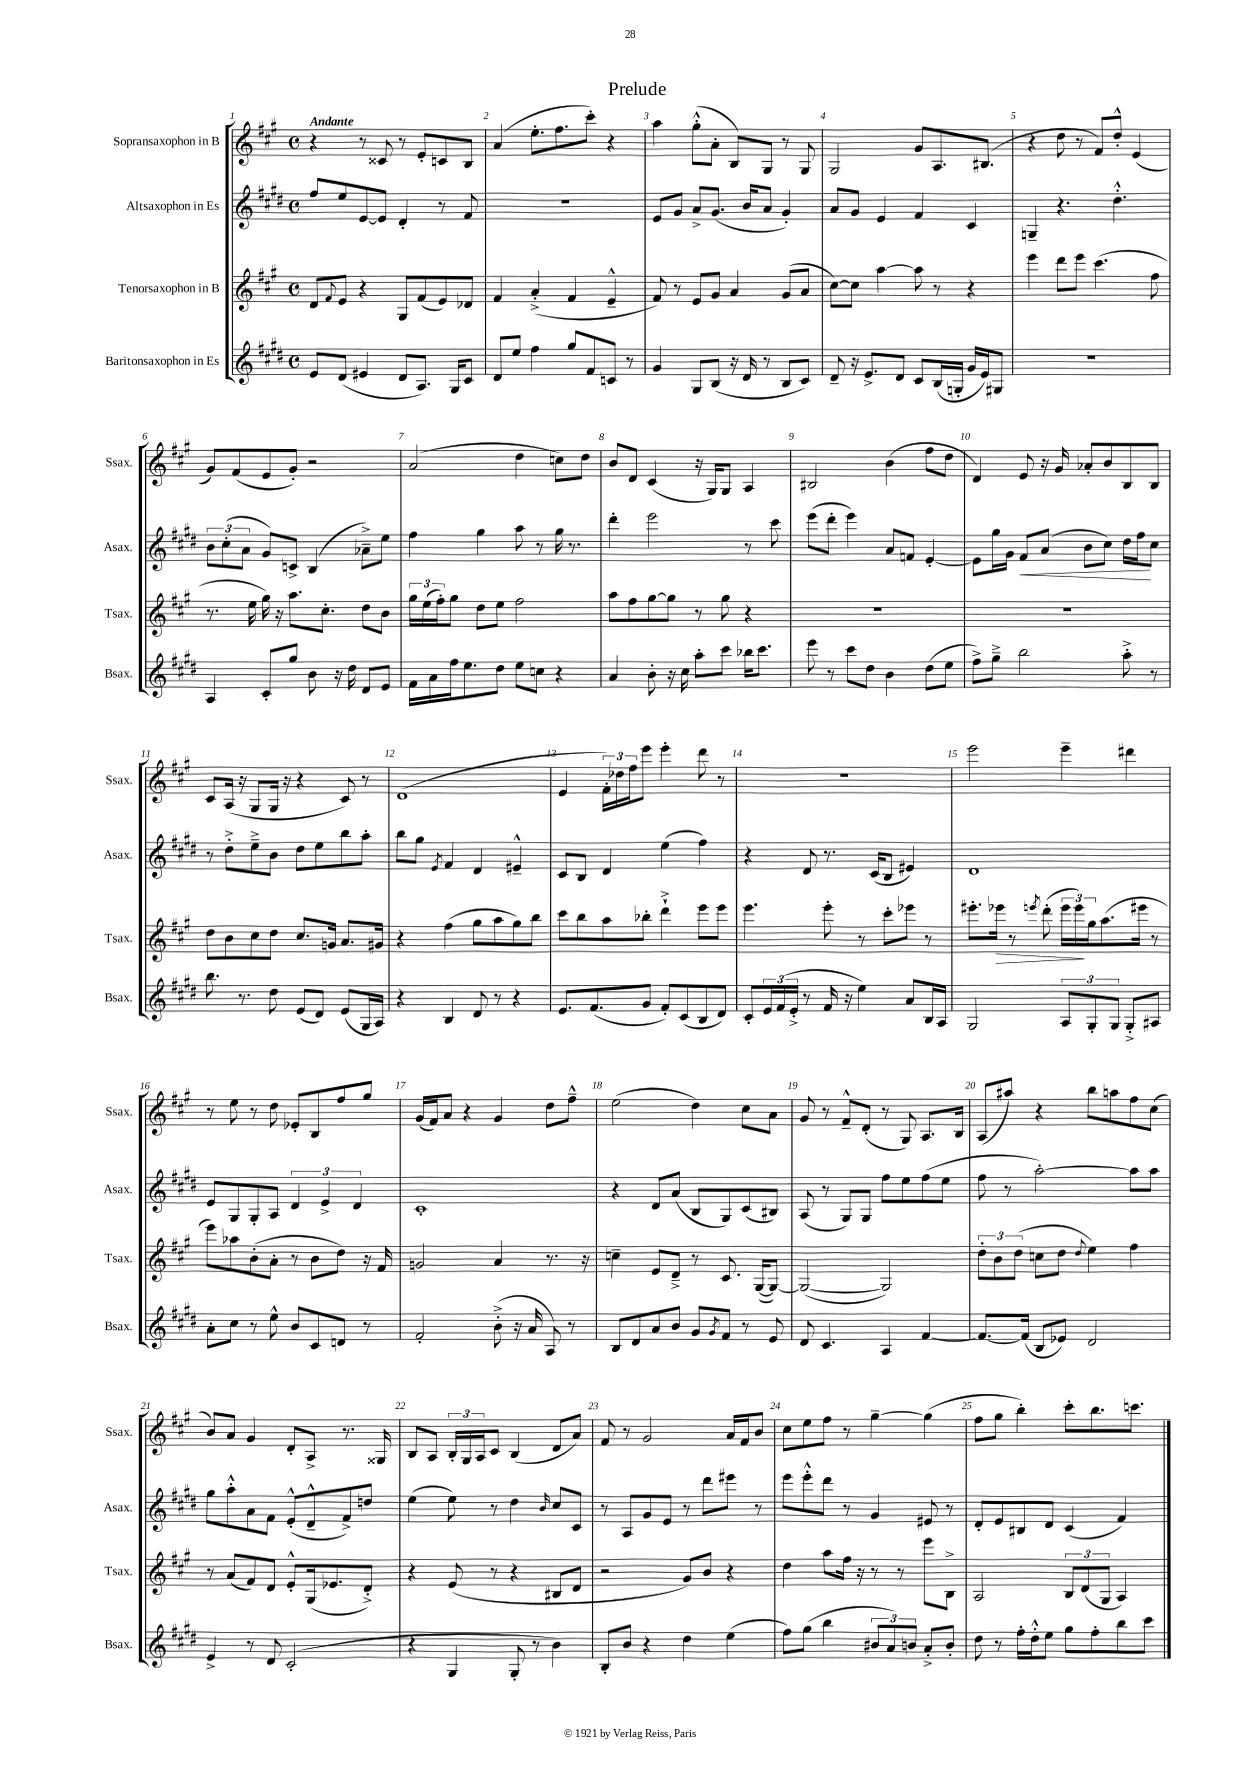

**kern	**kern	**dynam	**kern	**dynam	**kern
*part4	*part3	*part3	*part2	*part2	*part1
*staff4	*staff3	*staff3	*staff2	*staff2	*staff1
*I"Baritonsaxophon in Es	*I"Tenorsaxophon in B	*	*I"Altsaxophon in Es	*	*I"Sopransaxophon in B
*I'Bsax.	*I'Tsax.	*	*I'Asax.	*	*I'Ssax.
*clefG2	*clefG2	*	*clefG2	*	*clefG2
*k[f#c#g#d#]	*k[f#c#g#]	*	*k[f#c#g#d#]	*	*k[f#c#g#]
*M4/4	*M4/4	*	*M4/4	*	*M4/4
*met(c)	*met(c)	*	*met(c)	*	*met(c)
=1	=1	=1	=1	=1	=1
!	!	!	!	!	!LO:TX:a:B:t=Andante
8e/L	8d/L	.	8ff#/L	.	4r
.	8qqf#/	.	.	.	.
(8d#/J	8e/J	.	8ee/	.	.
4e#X/	4r	.	[8e/	.	8r
.	.	.	8e/J]	.	8c##X/
8d#/L	8G#/L	.	4d#'/	.	8r
8.A/J)	(8f#/	.	.	.	8e'/L
.	8e/)	.	8r	.	8cn/
16G#/KL	.	.	.	.	.
8c#/J	8d-X/J	.	8f#/	.	8B/J
=2	=2	=2	=2	=2	=2
8d#/L	4f#/	.	1r	.	(4a/
8ee/J	.	.	.	.	.
4ff#\	(4a'^/	.	.	.	8.ee'\L
.	.	.	.	.	8.ff#\
8gg#/L	4f#/	.	.	.	.
8f#/	.	.	.	.	8ccc#'\J)
8cn/J	4e~^^/	.	.	.	4r
8r	.	.	.	.	.
=3	=3	=3	=3	=3	=3
4g#/	8f#/)	.	8e/L	.	4aa\
.	8r	.	8g#/J	.	.
8G#/L	8e/L	.	8a^/L	.	(8gg#'^^\L
(8B/J	8g#/J	.	(8.g#/J	.	8a'\J
16r	4a/	.	.	.	8B/L)
16d#/	.	.	16b/KL	.	.
8r	.	.	8a/J	.	8G#/J
8B/L	(8g#/L	.	4g#'/)	.	8r
8c#/J)	8a/J	.	.	.	8G#/
=4	=4	=4	=4	=4	=4
8d#~/	[8cc#\L)	.	8a/L	.	2G#/
16r	8cc#\J]	.	8g#/J	.	.
8.e^/L	.	.	.	.	.
.	[4aa\	.	4e/	.	.
8d#/J	.	.	.	.	.
8c#/L	8aa\]	.	4f#/	.	8g#/L
(16B/L	8r	.	.	.	8.A/
16Gn'/JJ	.	.	.	.	.
16g#/LL	4r	.	4c#/	.	.
16e/J)	.	.	.	.	(8.B#X/J
8G#X/J	.	.	.	.	.
=5	=5	=5	=5	=5	=5
1r	4eee\	.	4Gn~/	.	4r
.	8ddd\L	.	4.r	.	8dd\
.	8eee\J	.	.	.	8r
.	(4.ccc#\	.	.	.	8f#/L)
.	.	.	4.dd#'^^\	.	8dd'^^/J
.	.	.	.	.	(4e/
.	8ff#\	.	.	.	.
!!LO:LB:g=z
=6	=6	=6	=6	=6	=6
4A/	8.r	.	12b\L	.	8g#/L)
.	.	.	(12cc#'\	.	.
.	.	.	.	.	(8f#/
.	.	.	12a\J	.	.
.	16ee\	.	.	.	.
8c#'/L	16gg#\)	.	8g#/L)	.	8e/
.	16r	.	.	.	.
8gg#/J	8.aa\L	.	8cn^/J	.	8g#'/J)
8b\	.	.	(4B/	.	2r
.	8.cc#'\J	.	.	.	.
16r	.	.	.	.	.
16dd#\	.	.	.	.	.
8d#/L	8dd\L	.	8a-X~^\L)	.	.
8e/J	8b\J	.	8ee\J	.	.
=7	=7	=7	=7	=7	=7
16f#\LL	24gg#\LL	.	4ff#\	.	(2a/
.	(24ee\	.	.	.	.
16a\	.	.	.	.	.
.	24ff#'\J)	.	.	.	.
16ff#\J	8gg#\J	.	.	.	.
8.ee\	.	.	.	.	.
.	8dd\L	.	4gg#\	.	.
8dd#\J	8ee\J	.	.	.	.
8ee\L	2ff#\	.	8aa\	.	4dd\
8ccn\J	.	.	8r	.	.
4r	.	.	16gg#\	.	8ccn\L)
.	.	.	8.r	.	.
.	.	.	.	.	8dd\J
=8	=8	=8	=8	=8	=8
4a/	8aa\L	.	4ddd#'\	.	8b/L
.	8ff#\	.	.	.	8d/J
8b'\	[8gg#\	.	2eee\	.	(4c#/
16r	8gg#\J]	.	.	.	.
16cc#\	.	.	.	.	.
8aa'\L	8r	.	.	.	16r
.	.	.	.	.	16G#/KL)
8ccc#\J	8gg#\	.	.	.	8G#/J
16bb-X\KL	4r	.	8r	.	4A/
8.ccc#\J	.	.	.	.	.
.	.	.	8ccc#\	.	.
=9	=9	=9	=9	=9	=9
8eee\	1r	.	(8eee\L	.	2B#X/
8r	.	.	8ddd#'\J	.	.
8ccc#\L	.	.	4eee\)	.	.
8dd#\J	.	.	.	.	.
4b\	.	.	8a/L	.	(4b\
.	.	.	8fn/J	.	.
(8dd#\L	.	.	[4e'/	.	8ff#\L
8ee\J	.	.	.	.	8dd\J
=10	=10	=10	=10	=10	=10
8ff#^\L)	1r	.	8e\L]	.	4d/)
8gg#~^\J	.	.	16gg#\L	.	.
.	.	.	16g#\JJ	.	.
!	!	!	!	!LO:HP:b	!
2bb\	.	.	8f#/L	<	8e/
.	.	.	(8a/J	.	16r
.	.	.	.	.	16g#/
.	.	.	8b\L	.	8a-X'/L
.	.	.	8cc#\J)	.	8b/
8aa'^\	.	.	16dd#\LL	.	8B/
.	.	.	16ff#\J	.	.
8r	.	.	8cc#\J	[	8B/J
!!LO:LB:g=z
=11	=11	=11	=11	=11	=11
8.bb\	8dd\L	.	8r	.	8c#/L
.	8b\	.	8dd#'^\L	.	(16A/Jk
8.r	.	.	.	.	16r
.	8cc#\	.	8ee~^\	.	8G#/L
8dd#\	8dd\J	.	8b\J	.	16G#/Jk
.	.	.	.	.	16r
(8e/L	8.cc#/L	.	8dd#\L	.	4r
8d#/J)	.	.	8ee\	.	.
.	16gn/Jk	.	.	.	.
(8e/L	8.a/L	.	8bb\	.	8c#/)
16G#/L	.	.	8aa'\J	.	8r
16A/JJ)	16g#X/Jk	.	.	.	.
=12	=12	=12	=12	=12	=12
4r	4r	.	8bb\L	.	(1d
.	.	.	8gg#\J	.	.
.	.	.	8qe/	.	.
4B/	(4ff#\	.	4f#/	.	.
8d#/	8gg#\L	.	4d#/	.	.
8r	8aa\	.	.	.	.
4r	8gg#\)	.	4e#X~^^/	.	.
.	8bb\J	.	.	.	.
=13	=13	=13	=13	=13	=13
8.e/L	8ccc#\L	.	8c#/L	.	4e/
.	8bb\	.	8B/J	.	.
(8.f#/	.	.	.	.	.
.	8aa\	.	4d#/	.	24f#'\LL)
.	.	.	.	.	24dd-X\
.	.	.	.	.	24ff#\J
8g#/J	8bb-X'\J	.	.	.	8eee\J
8f#'/L)	4ddd`^\	.	(4ee\	.	4eee'\
(8c#/	.	.	.	.	.
8B/	8eee\L	.	4ff#\)	.	8ddd\
8d#/J)	8eee\J	.	.	.	8r
=14	=14	=14	=14	=14	=14
8c#'/L	4.eee\	.	4r	.	1r
24e/L	.	.	.	.	.
(24f#/	.	.	.	.	.
24e'^/JJ	.	.	.	.	.
8r	.	.	8d#/	.	.
16f#/	8eee'\	.	8.r	.	.
16r	.	.	.	.	.
4ee\)	8r	.	.	.	.
.	.	.	(16c#/KL	.	.
.	8ccc#'\L	.	8B/J	.	.
8a/L	8eee-X\J	.	4e#X/)	.	.
16B/L	8r	.	.	.	.
16A/JJ	.	.	.	.	.
=15	=15	=15	=15	=15	=15
2G#/	8.eee#X'\L	.	1d#	.	2eee\
!	!	!LO:HP:b	!	!	!
.	16eee-X\Jk	>	.	.	.
.	8r	.	.	.	.
.	8qeeen/	.	.	.	.
.	(8ddd'\	.	.	.	.
12A/L	24eee\LL	.	.	.	4eee~\
.	24eee\)	.	.	.	.
12G#'/	24gg#\J	]	.	.	.
.	(8.aa\	.	.	.	.
12G#/J	.	.	.	.	.
8G#'^/L	.	.	.	.	4ddd#X\
.	16eee#X\Jk	.	.	.	.
8A#X/J	8r	.	.	.	.
!!LO:LB:g=z
=16	=16	=16	=16	=16	=16
8a'\L	8eee\L)	.	8e/L	.	8r
8cc#\J	8aa-X\	.	8G#/	.	8ee\
8r	(8b'\	.	8G#'/	.	8r
8ee^^\	8a'\J	.	8A/J	.	8dd\
8b/L	8r	.	6d#/	.	8e-X'/L
8c#/	8b\L	.	.	.	8B/
.	.	.	6e^/	.	.
8dn/J	8dd\J)	.	.	.	8ff#/
.	.	.	6d#/	.	.
8r	16r	.	.	.	8gg#/J
.	16f#/	.	.	.	.
=17	=17	=17	=17	=17	=17
2f#'/	2gn/	.	1c#'	.	(16g#/LL
.	.	.	.	.	16f#/J)
.	.	.	.	.	8a/J
.	.	.	.	.	4r
(8b'^\	4a/	.	.	.	4g#/
16r	.	.	.	.	.
16a/	.	.	.	.	.
8A/)	8.r	.	.	.	8dd\L
8r	.	.	.	.	8ff#~^^\J
.	16r	.	.	.	.
=18	=18	=18	=18	=18	=18
8B/L	4ccn~\	.	4r	.	(2ee\
8d#/	.	.	.	.	.
8a/	8e/L	.	8d#/L	.	.
8b/J	8d~^/J	.	(8a/J	.	.
8g#/L	8r	.	8B/L	.	4dd\)
8qg#/	.	.	.	.	.
8f#/J	8.c#/	.	8G#/)	.	.
8r	.	.	(8c#/	.	8cc#\L
.	([16G#/KL	.	.	.	.
8e/	8G#/J_)	.	8B#X/J)	.	8a\J
=19	=19	=19	=19	=19	=19
8d#/	(2G#/_	.	(8A/	.	8g#/
4.c#/	.	.	8r	.	8r
.	.	.	8G#/L)	.	8f#~^^/L
.	.	.	8G#/J	.	(8d'/J
4A/	2G#/])	.	8ff#\L	.	8r
.	.	.	8ee\	.	8G#/)
[4f#/	.	.	(8ff#\	.	8.A/L
.	.	.	8ee\J	.	.
.	.	.	.	.	16B/Jk
=20	=20	=20	=20	=20	=20
8.f#/L_	12dd'\L	.	8ff#\	.	(8A/L
.	12b\	.	.	.	.
.	.	.	8r	.	8aa#X/J)
.	(12dd\J	.	.	.	.
(16f#/Jk]	.	.	.	.	.
8B/L	8ccn\L	.	[2aa'\)	.	4r
8e-X/J)	8dd\J	.	.	.	.
.	8qqdd/	.	.	.	.
2d#/	4ee\)	.	.	.	8bb\L
.	.	.	.	.	8aan\
.	4ff#\	.	8aa\L]	.	8ff#\
.	.	.	8aa\J	.	(8cc#\J
!!LO:LB:g=z
=21	=21	=21	=21	=21	=21
4e^/	8r	.	8gg#\L	.	8b/L)
.	(8a/L	.	8aa'^^\	.	8a/J
8r	8f#/)	.	8a\	.	4g#/
8d#/	8d/J	.	8f#\J	.	.
(2c#'/	8e'^^/L	.	(8e'^^/L	.	8d'/L
.	(16G#/k	.	8d#~^^/	.	8A^/J
.	8.e-X/	.	.	.	.
.	.	.	8f#^/)	.	8.r
.	8d'^/J)	.	8ddn/J	.	.
.	.	.	.	.	16G##X/
=22	=22	=22	=22	=22	=22
4r	4r	.	(4ee\	.	8B/L
.	.	.	.	.	8A/J
4G#/	(8e/	.	8ee\)	.	24B'/LL
.	.	.	.	.	24G#/
.	.	.	.	.	24A/J
.	8r	.	8r	.	8c#/J
8G#'/	4r	.	4dd#\	.	(4B/
8r	.	.	.	.	.
.	.	.	16qqb/	.	.
4b\)	8B#X/L	.	8cc#/L	.	8d/L
.	8d/J	.	8c#/J	.	8a/J)
=23	=23	=23	=23	=23	=23
8B'/L	2r	.	8r	.	8f#/
8b/J	.	.	8A/L	.	8r
4r	.	.	8g#/	.	2g#/
.	.	.	8e/J	.	.
4dd#\	8g#/L)	.	8r	.	.
.	8b/J	.	8ddd#\L	.	.
(4ee\	4r	.	8eee#X\J	.	16a/LL
.	.	.	.	.	16f#/J
.	.	.	8r	.	8b/J
=24	=24	=24	=24	=24	=24
8ff#\L)	4dd\	.	8eee\L	.	8cc#\L
(8gg#\J	.	.	8eee'^^\	.	8ee\
4bb\	8aa\L	.	8ddd#\J	.	8ff#\J
.	16ff#\Jk	.	8r	.	8r
.	16r	.	.	.	.
12b#X/L	8r	.	4g#/	.	[4gg#~\
12a/)	.	.	.	.	.
.	8r	.	.	.	.
12bn/J	.	.	.	.	.
8a'^/L	8eee\L	.	8e#X/	.	(4gg#\]
8b'/J	8B^\J	.	8r	.	.
=25	=25	=25	=25	=25	=25
8dd#\	2A/	.	8d#'/L	.	8ff#\L
8r	.	.	8e/	.	8gg#\J
16ff#'\LL	.	.	8B#X/	.	4bb'\)
16dd#'^^\J	.	.	.	.	.
8ee\J	.	.	8d#/J	.	.
8gg#\L	12B/L	.	(4c#/	.	8ccc#'\L
.	(12d/	.	.	.	.
8ff#'\	.	.	.	.	8.bb\
.	12G#/J	.	.	.	.
8bb\	4A/)	.	4f#/)	.	.
.	.	.	.	.	8.cccn\J
8ccc#\J	.	.	.	.	.
==	==	==	==	==	==
*-	*-	*-	*-	*-	*-
